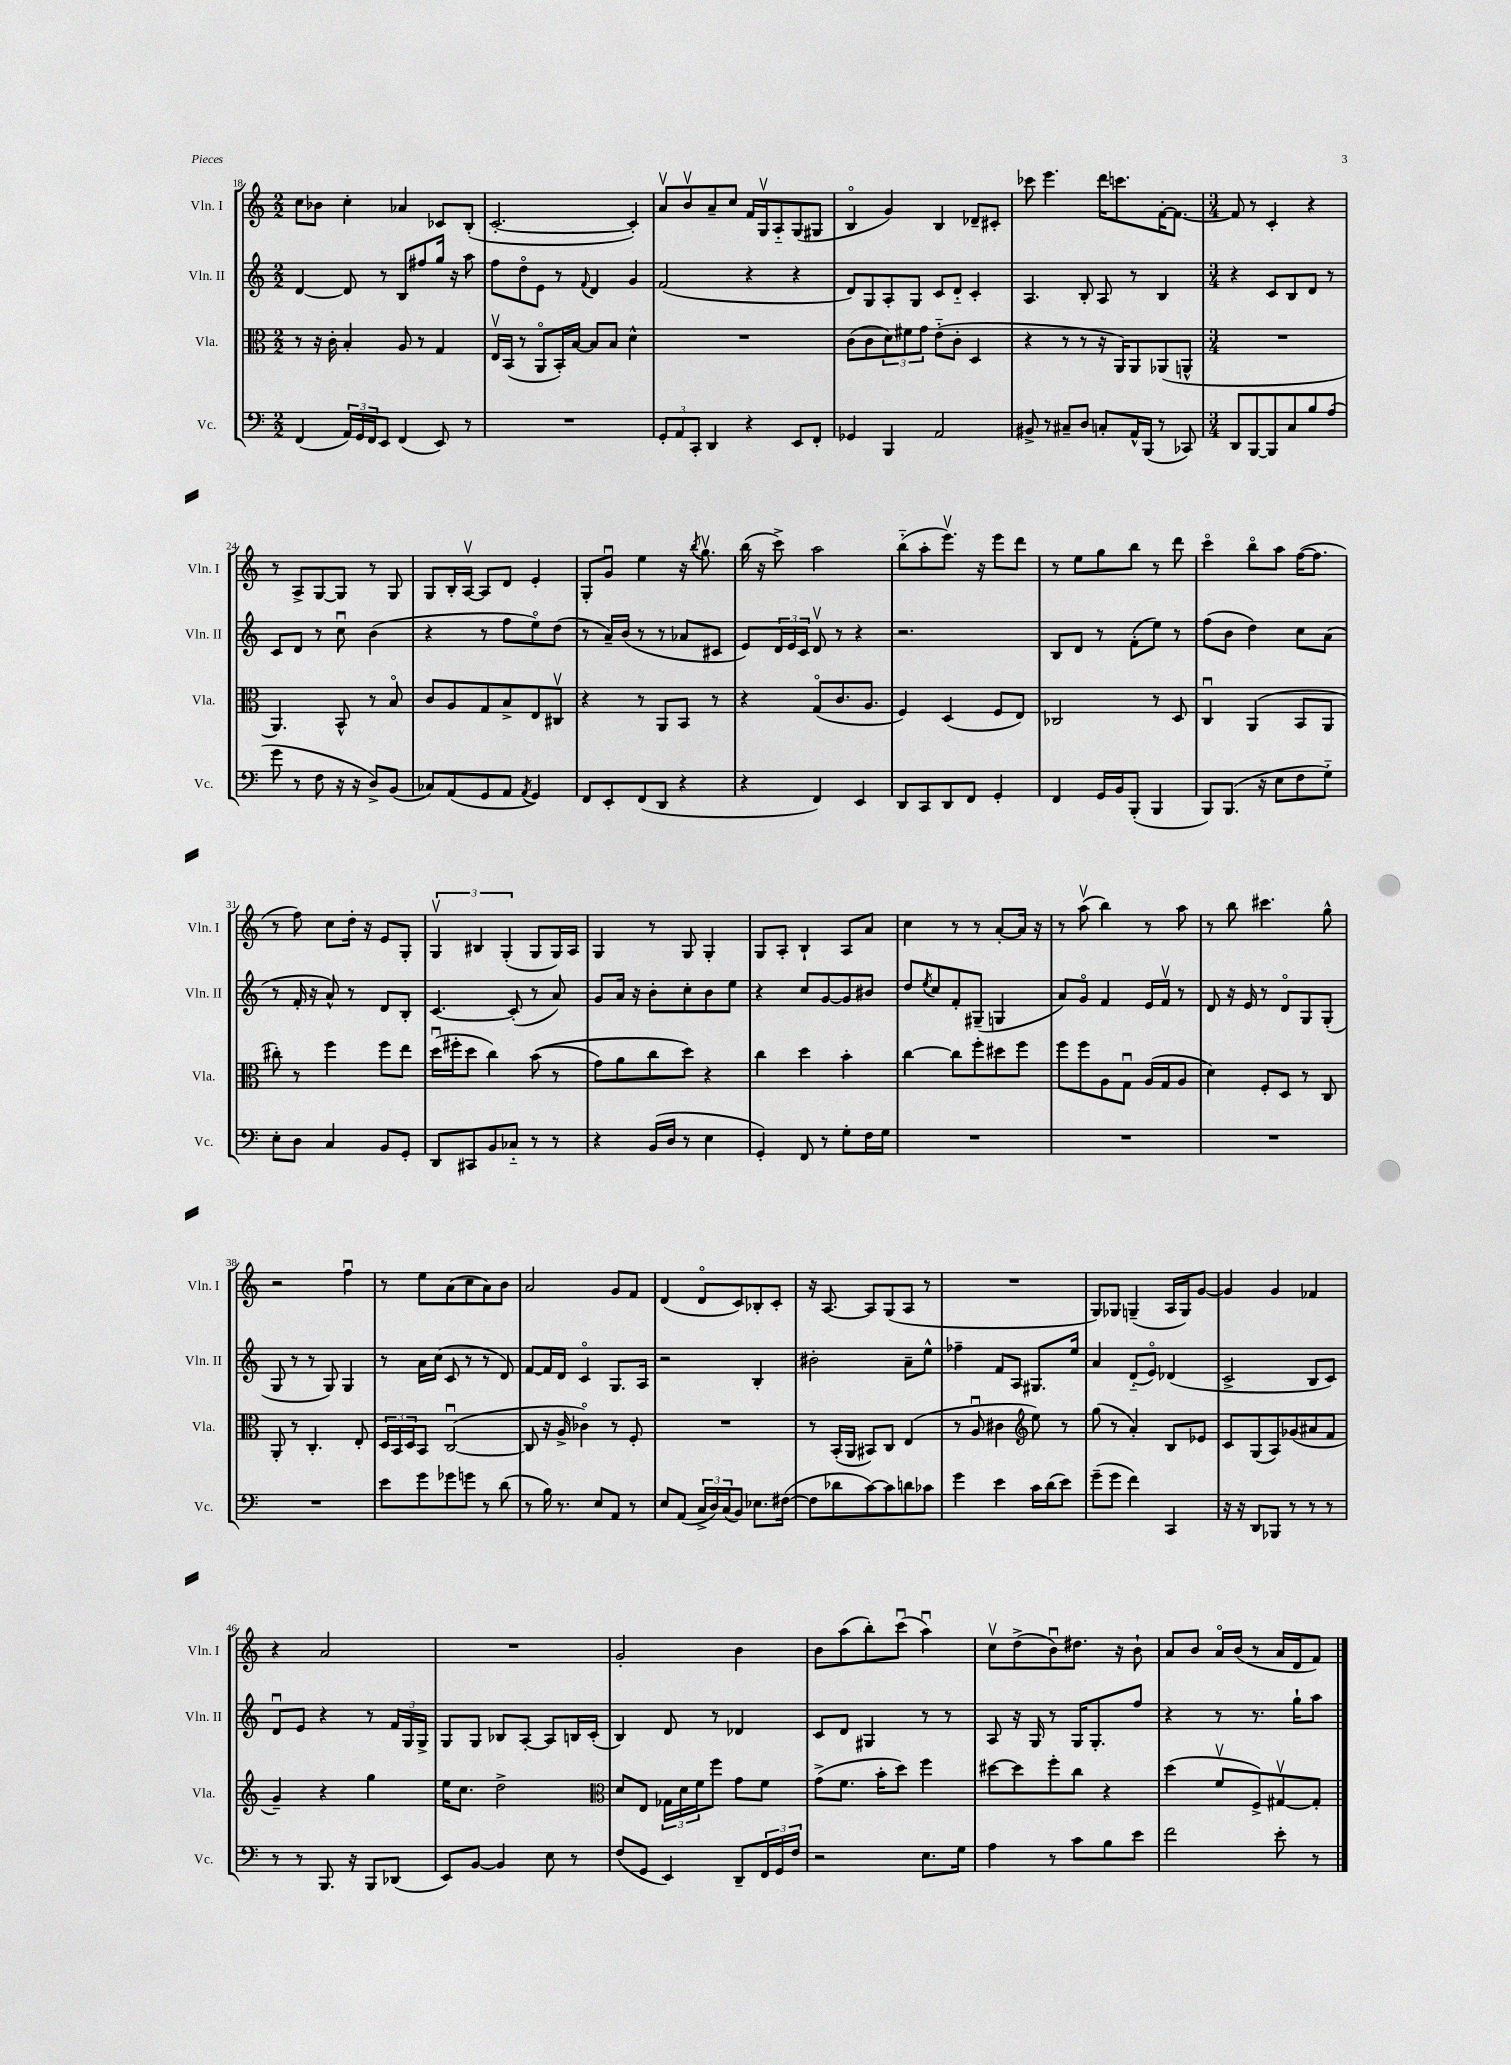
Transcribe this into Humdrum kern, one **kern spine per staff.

**kern	**kern	**kern	**kern
*part4	*part3	*part2	*part1
*staff4	*staff3	*staff2	*staff1
*I"Vc.	*I"Vla.	*I"Vln. II	*I"Vln. I
*I'Vc.	*I'Vla.	*I'Vln. II	*I'Vln. I
*clefF4	*clefC3	*clefG2	*clefG2
*k[]	*k[]	*k[]	*k[]
*M2/2	*M2/2	*M2/2	*M2/2
=18	=18	=18	=18
(4FF/	8r	[4d/	8cc\L
.	16r	.	8b-X\J
.	16c'\	.	.
24AA/LL)	4B'/	8d/]	4cc'\
24GG/	.	.	.
24FF/J	.	.	.
8EE/J	.	8r	.
(4FF/	8A/	8B/L	4a-X/
.	8r	8ff#X/	.
8EE/)	4G/	16gg/Jk	8c-X/L
.	.	16r	.
8r	.	8aa\	(8B'/J
=19	=19	=19	=19
1r	16Ev/LL	8ff\L	[2.c'/
.	(16BB/JJ	.	.
.	8r	8dd\	.
.	8AA/L	8e\J	.
.	16BB'/L)	8r	.
.	[16B/JJ	.	.
.	.	8qqf/	.
.	8B/L]	4d/	.
.	8B/J	.	.
.	4d^^\	4g/	4c'/])
=20	=20	=20	=20
12GG'/L	1r	(2f/	8av/L
12AA/	.	.	.
.	.	.	8bv/
12CC'/J	.	.	.
4DD/	.	.	8a~/
.	.	.	8cc/J
4r	.	4r	16f/LL
.	.	.	16Gv/J
.	.	.	8A/
8EE/L	.	4r	(8G/
8FF'/J	.	.	8G#X/J
=21	=21	=21	=21
4GG-X/	(8c\L	8d/L)	4B/
.	8c\	8G/	.
4BBB/	12d\)	8A'/	4g/)
.	12f#X\	.	.
.	.	8G/J	.
.	12g\J	.	.
2AA/	(8e\L	8c/L	4B/
.	8c'\J	8d/J	.
.	4D/	4c'/	8d-X~/L
.	.	.	8c#X'/J
=22	=22	=22	=22
8BB#X^/	4r	4.A/	8ccc-X\
8r	.	.	4.eee\
8C#X~/L	8r	.	.
8D/J	8r	8B'/	.
8Cn'/L	16r	8A/	16ddd\KL
.	16AA/KL)	.	8.cccn\
16AA^^/L	8AA/	8r	.
(16BBB/JJ	.	.	.
8r	(8AA-X/	4B/	[16f'\K
.	.	.	8.f\J_
8CC-X/)	8AAn^^/J	.	.
=23	=23	=23	=23
*M3/4	*M3/4	*M3/4	*M3/4
8DD/L	2.r	4r	8f/]
[8BBB/	.	.	8r
8BBB/]	.	8c/L	4c'/
8C/	.	8B/	.
8B/	.	8d/J	4r
(8A/J	.	8r	.
!!LO:LB:g=z
=24	=24	=24	=24
8g\	4.AA/)	8c/L	8r
8r	.	8d/J	8A^/L
8F\	.	8r	[8G/
16r	8BB^^/	8ccu\	8G/J]
16r	.	.	.
8D^/L)	8r	(4b\	8r
(8BB/J	8B/	.	8G/
=25	=25	=25	=25
8C-X/L)	8c/L	4r	8G/L
(8AA/	8A/	.	16B'/L
.	.	.	[16Av/JJ
8GG/	8G/	8r	8A/L]
8AA/J	8B^/	8ff\L	8d/J
8qAA/	.	.	.
4GG/)	8E/	8ee\)	4e'/
.	8C#Xv/J	(8dd\J	.
=26	=26	=26	=26
8FF/L	4r	8r	8G'/L
8EE'/	.	16a~/LL)	8gu/J
.	.	(16b/JJ	.
(8FF/	8r	8r	4ee\
8DD/J	8AA/L	8r	.
4r	8BB/J	8a-X/L	16r
.	.	.	8qbb/
.	.	.	8.ggv\
.	8r	8c#X/J	.
=27	=27	=27	=27
4r	4r	8e/L)	(16bb\
.	.	.	16r
.	.	24d/L	8ccc^\)
.	.	24e/	.
.	.	24c/JJ	.
4FF/)	(8G/L	8dv/	2aa\
.	8.c/	8r	.
4EE/	.	4r	.
.	8.A/J	.	.
=28	=28	=28	=28
8DD/L	4F/)	2.r	(8bb\L
8CC/	.	.	8aa'\
8DD/	(4D/	.	8.eeev\J)
8FF/J	.	.	.
.	.	.	16r
4GG'/	8F/L	.	8eee\L
.	8E/J)	.	8ddd\J
=29	=29	=29	=29
4FF/	2C-X/	8B/L	8r
.	.	8d/J	8ee\L
16GG/LL	.	8r	8gg\
16BB/J	.	.	.
(8BBB'/J	.	(8f'\L	8bb\J
4BBB/	8r	8ee\J)	8r
.	8D/	8r	8ddd\
=30	=30	=30	=30
8BBB/L)	4Cu/	(8ff\L	4ccc\
(8.BBB/J	.	8b\J	.
.	(4AA/	4dd\)	8bb\L
16r	.	.	.
8E\L	.	.	8aa\J
8F\	8BB/L	8cc\L	([16ff\KL
.	.	.	8.ff\J]
8G\J)	8AA/J	(8a\J	.
!!LO:LB:g=z
=31	=31	=31	=31
8E'\L	8cc#X'\)	8r	8r
8D\J	8r	16f'/	8ff\)
.	.	16r	.
4C/	4ff\	8a^^/)	8cc\L
.	.	8r	16dd'\Jk
.	.	.	16r
8BB/L	8ff\L	8d/L	8e/L
8GG'/J	8ee\J	8B'/J	8G'/J
=32	=32	=32	=32
8DD/L	(16ddu\LL	[4.c/	6Gv/
.	16ff#X'\J	.	.
8CC#X/	8dd\J	.	.
.	.	.	6B#X/
8BB/	4cc\)	.	.
.	.	.	(6G'/
8C-X/J	.	(8c'/]	.
8r	((8b\	8r	8G/L
8r	8r	8a/)	16G/L)
.	.	.	16A/JJ
=33	=33	=33	=33
4r	8g\L)	8g/L	4G/
.	8a\	16a/Jk	.
.	.	16r	.
(16BB/LL	8cc\	8b'\L	8r
16D/JJ	.	.	.
8r	8dd\J)	8cc'\	8G/
4E\	4r	8b\	4G'/
.	.	8ee\J	.
=34	=34	=34	=34
4GG'/)	4cc\	4r	8G/L
.	.	.	8A'/J
8FF/	4dd\	8cc/L	4B`/
8r	.	[8g/	.
8G'\L	4b'\	8g/]	8A/L
16F\L	.	8b#X/J	8a/J
16G\JJ	.	.	.
=35	=35	=35	=35
2.r	[4cc\	8dd/L	4cc\
.	.	8qee/	.
.	.	8cc/	.
.	8cc\L]	8f'/	8r
.	8ff'\	(8G#X~/J	8r
.	8dd#X\	4Gn/	[8a'/L
.	8ff\J	.	16a/Jk]
.	.	.	16r
=36	=36	=36	=36
2.r	8ff\L	8a/L)	8r
.	8ff\	8g/J	(8aav\
.	8A\	4f/	4bb\)
.	8Gu\J	.	.
.	(16A/LL	16e/LL	8r
.	16G/J	16fv/JJ	.
.	8A/J	8r	8aa\
=37	=37	=37	=37
2.r	4d\)	8d/	8r
.	.	16r	8bb\
.	.	16e/	.
.	8F'/L	8r	4.ccc#X\
.	8D/J	8d/L	.
.	8r	8G/	.
.	8C/	(8G'/J	8gg^^\
!!LO:LB:g=z
=38	=38	=38	=38
2.r	8AA'/	8G/	2r
.	8r	8r	.
.	4.C'/	8r	.
.	.	8G/)	.
.	.	4G/	4ffu\
.	8E'/	.	.
=39	=39	=39	=39
8e\L	24D/LL	8r	8r
.	24BB/	.	.
.	24D/J	.	.
8g\	8BB/J	16a\LL	8ee\L
.	.	(16cc\JJ	.
8g-X\	([2Cu/	8c/	(8a\
8gn\J	.	8r	8cc\
8r	.	8r	8a\)
(8d\	.	8d/)	8b\J
=40	=40	=40	=40
8r	8C/]	[8f/L	2a/
16B\)	16r	16f/L]	.
8.r	16A^/	16d/JJ	.
.	4c-X\)	4c/	.
8E/L	.	.	.
8AA/J	8r	8.G/L	8g/L
8r	8F'/	.	8f/J
.	.	16A/Jk	.
=41	=41	=41	=41
8E/L	2.r	2r	(4d/
(8AA/J	.	.	.
24C^/LL	.	.	8d/L
24D/)	.	.	.
(24C/J	.	.	.
8BB/J)	.	.	8c/)
8.E-X\L	.	4B'/	8B-X'/
.	.	.	8c'/J
([16F#X\Jk	.	.	.
=42	=42	=42	=42
8F#\L]	8r	2b#X'\	16r
.	.	.	[8.A/
8d-X\	(16BB'/LL	.	.
.	16AA/JJ	.	.
[8c\)	8BB#X/L)	.	8A/L]
8c\]	8C/J	.	(8G/
8dn\	(4E/	8a~\L	8A/J
8c-X\J	.	8ee^^\J	8r
=43	=43	=43	=43
4g\	8r	4ff-X~\	2.r
.	8Au/	.	.
4e\	4c#X\	8f/L	.
.	.	8A/J	.
*	*clefG2	*	*
16c\LL	8ee\)	8.G#X/L	.
(16d\J	.	.	.
8e\J)	8r	.	.
.	.	16ee/Jk	.
=44	=44	=44	=44
(8g~\L	(8gg\	4a/	8G/L)
8g\J	8r	.	8G-X/J
4f\)	4a'/)	(8d/L	(4Gn~/
.	.	8e/J)	.
4CC/	8B/L	(4d-X/	16A/LL
.	.	.	16G/J)
.	8e-X/J	.	[8g/J
=45	=45	=45	=45
16r	8c/L	2c^/	4g/]
16r	.	.	.
8DD/L	(8G/	.	.
8BBB-X/J	8A/)	.	4g/
8r	(8g-X/	.	.
8r	8a#X/	8B/L	4f-X/
8r	8f/J	8c/J)	.
!!LO:LB:g=z
=46	=46	=46	=46
8r	4g~/)	8du/L	4r
8r	.	8e/J	.
8.BBB/	4r	4r	2a/
16r	.	.	.
8BBB/L	4gg\	8r	.
(8DD-X/J	.	24f/LL	.
.	.	24G/	.
.	.	24G^/JJ	.
=47	=47	=47	=47
8EE/L)	16ee\KL	8G/L	2.r
.	8.cc\J	.	.
[8BB/J	.	8G/J	.
4BB/]	2dd^\	8B-X/L	.
.	.	[8A'/J	.
8E\	.	8A/L]	.
8r	.	16Bn/L	.
.	.	(16c'/JJ	.
=48	=48	=48	=48
*	*clefC3	*	*
(8F/L	8d/L	4B/)	2g'/
8GG/J	8E/J	.	.
4EE/)	24G-X\LL	8d/	.
.	24d\	.	.
.	24f\J	.	.
.	8ff\J	8r	.
8DD~/L	8g\L	4d-X/	4b\
24FF/L	8f\J	.	.
24GG/	.	.	.
24F/JJ	.	.	.
=49	=49	=49	=49
2r	(8g^\L	8c/L	8b\L
.	8.f\J	8d/J	(8aa\
.	.	4G#X/	8bb'\)
.	16b'\KL	.	.
.	8dd\J)	.	(8cccu\J
8.E\L	4ff\	8r	4aau\)
.	.	8r	.
16G\Jk	.	.	.
=50	=50	=50	=50
4A\	[8dd#X\L	8A/	8ccv\L
.	8dd#\]	16r	(8dd^\
.	.	16G/	.
8r	8ff'\	8r	8bu\)
8c\L	8cc\J	16G/KL	8.dd#X\J
.	.	8.G'/	.
8B\	4r	.	.
.	.	.	16r
8e\J	.	8ff/J	8b`\
=51	=51	=51	=51
2f\	(4dd\	4r	8a/L
.	.	.	8b/J
.	8fv/L	8r	16a/LL
.	.	.	(16b/JJ
.	8F^/)	8.r	8r
8e'\	[8G#Xv/	.	16a/LL
.	.	16gg`\KL	16d/J
8r	8G#'/J]	8aa\J	8f/J)
==	==	==	==
*-	*-	*-	*-
